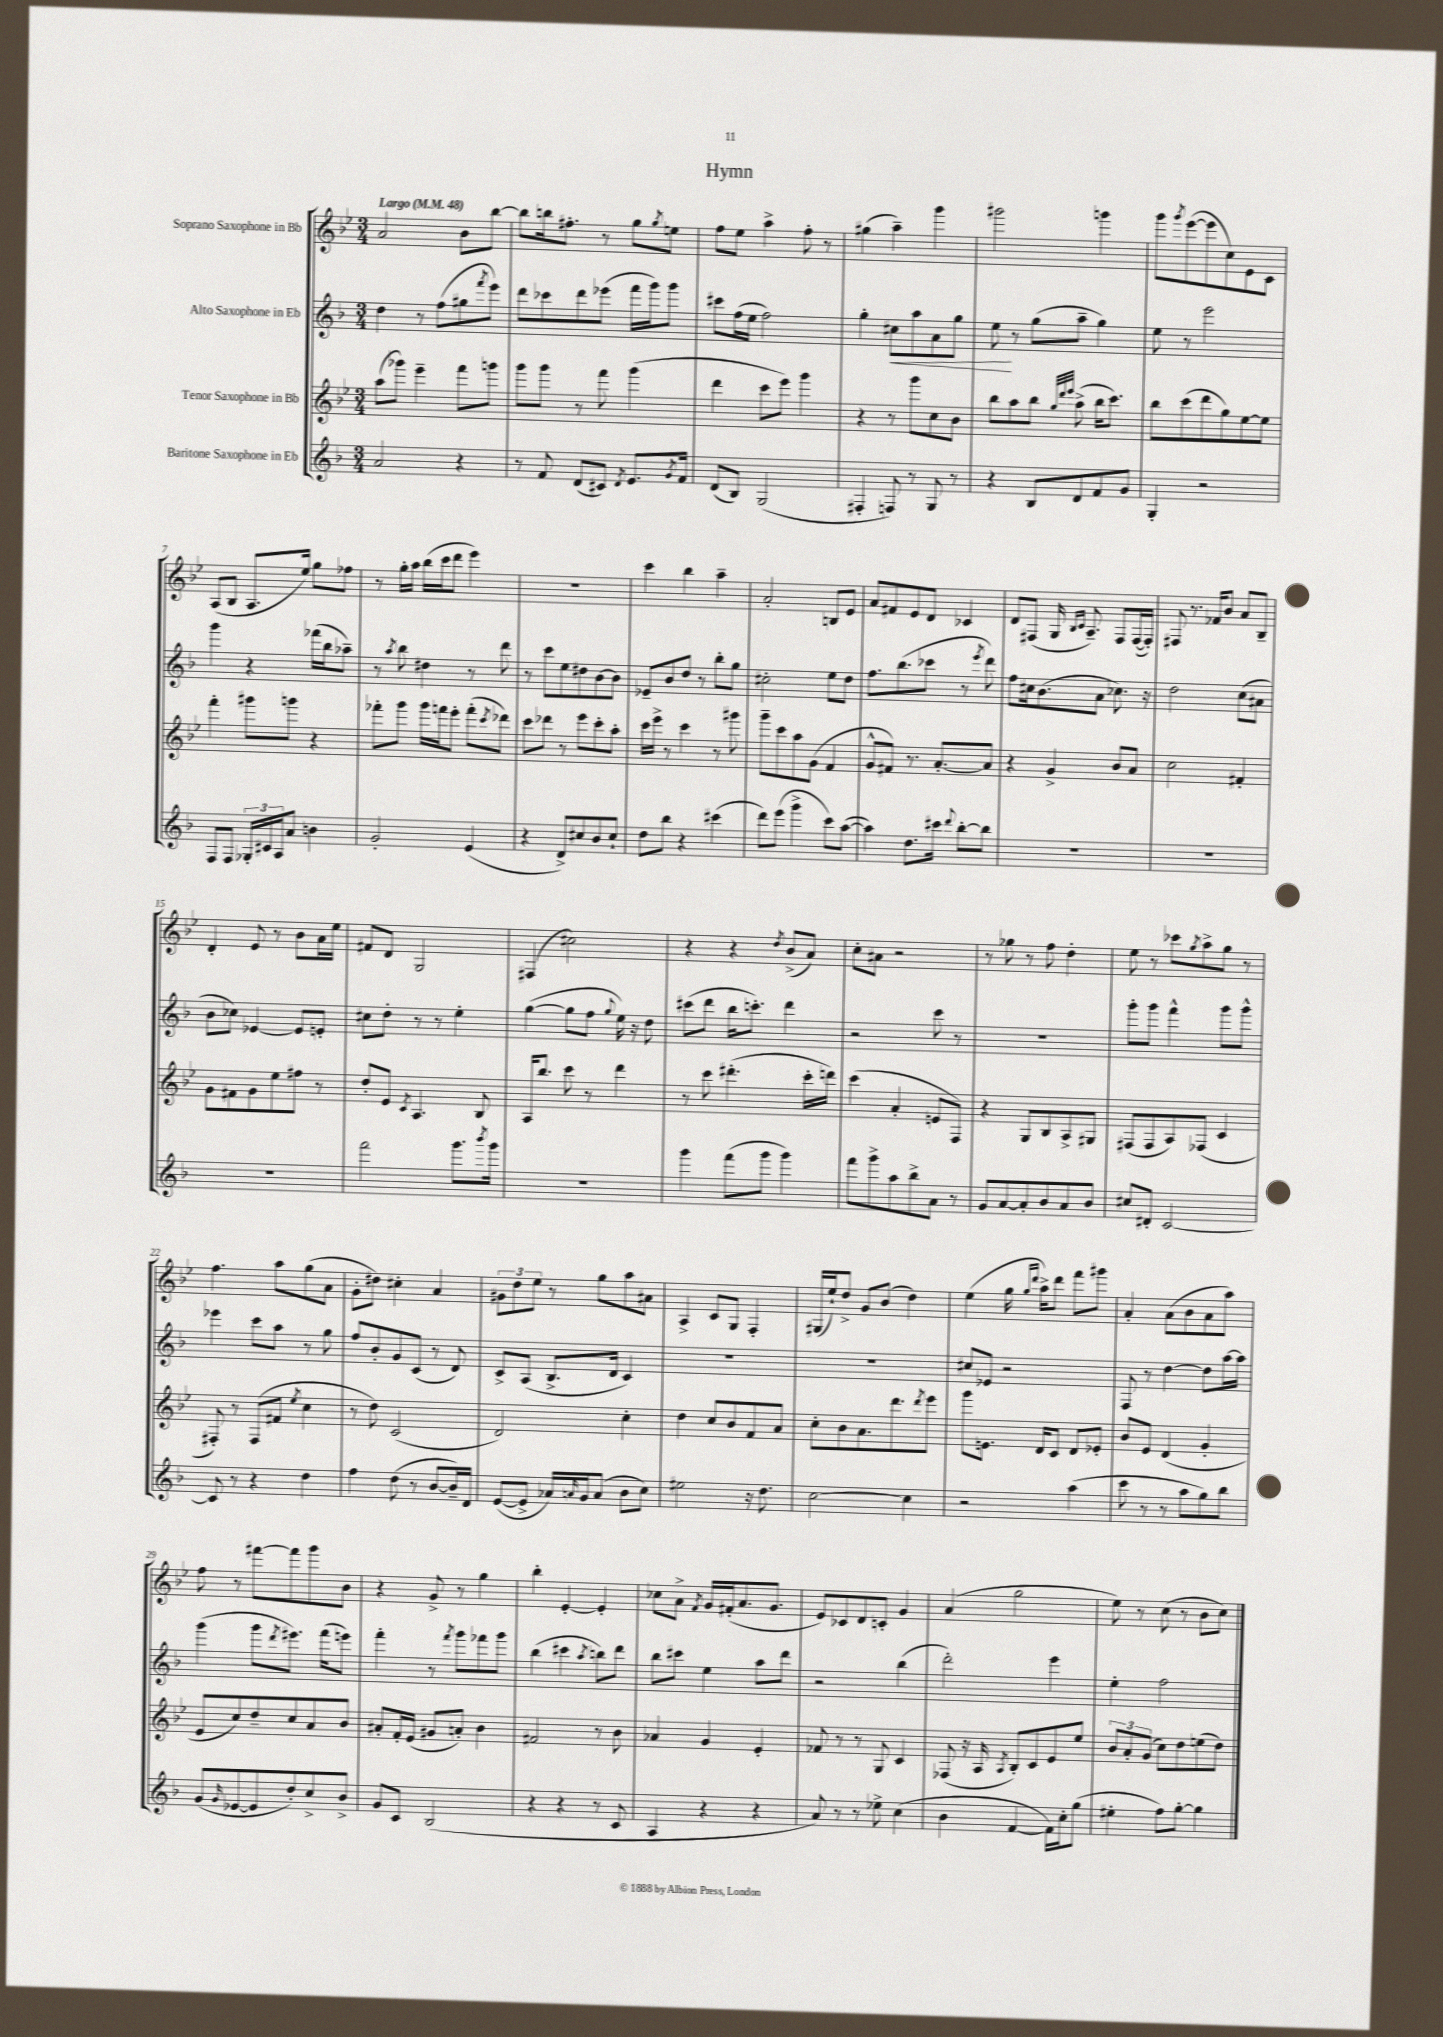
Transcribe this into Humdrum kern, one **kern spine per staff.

**kern	**kern	**kern	**dynam	**kern
*part4	*part3	*part2	*part2	*part1
*staff4	*staff3	*staff2	*staff2	*staff1
*I"Baritone Saxophone in Eb	*I"Tenor Saxophone in Bb	*I"Alto Saxophone in Eb	*	*I"Soprano Saxophone in Bb
*clefG2	*clefG2	*clefG2	*	*clefG2
*k[b-]	*k[b-e-]	*k[b-]	*	*k[b-e-]
*M3/4	*M3/4	*M3/4	*	*M3/4
*MM48	*MM48	*MM48	*	*MM48
=1	=1	=1	=1	=1
!	!	!	!	!LO:TX:a:B:t=Largo
2a/	(8aa\L	4dd\	.	2a/
.	8ggg-X\J)	.	.	.
.	4eee-~\	8r	.	.
.	.	(8ff\L	.	.
4r	8fff\L	8gg#X\	.	8b-\L
.	.	8qfff/	.	.
.	8gggn\J	8eee\J)	.	[8bb-\J
=2	=2	=2	=2	=2
8r	8ggg\L	8ddd\L	.	8bb-\L]
8f/	8ggg\J	8ccc-X\	.	16bbn\k
.	.	.	.	8.ff#X'\J
(8d/L	8r	8ddd\	.	.
8c#X/J)	8fff\	(8eee-X\J	.	8r
8qd/	.	.	.	.
8.e/L	(4ggg\	16fff\LL	.	8gg\L
.	.	16ggg\J)	.	.
.	.	.	.	8qgg/
.	.	8ggg\J	.	8een\J
8qg/	.	.	.	.
16f/Jk	.	.	.	.
=3	=3	=3	=3	=3
(8d/L	4ddd\	8ccc#X\L	.	8ff\L
8B-/J)	.	(16ff\L	.	8ee-\J
.	.	16ee\JJ	.	.
(2G/	8ccc\L	2ff\)	.	4aa^\
.	8eee-\J)	.	.	.
.	4ggg\	.	.	8ff'\
.	.	.	.	8r
=4	=4	=4	=4	=4
4F#X'/	4r	4gg'\	.	(4gg#X\
!	!	!	!LO:HP:b	!
8Fn/)	8r	8cc#X\L	<	4aa~\)
8r	8ggg\L	8aa\	.	.
8G/	8cc\	8a\	.	4ggg\
8r	8b-\J	8gg\J	.	.
=5	=5	=5	=5	=5
4r	8bb-\L	8ee\	.	2ggg#X\
.	8aa\	8r	[	.
8B-/L	8bb-\J	(8gg\L	.	.
.	32qqgg/LLL	.	.	.
.	32qqddd/	.	.	.
.	32qqeee-/JJJ	.	.	.
8d/	(8aa^\	8aa~\J	.	.
8f/	16bb-\KL	4gg\)	.	4gggn\
.	8.ccc\J)	.	.	.
8g/J	.	.	.	.
=6	=6	=6	=6	=6
4G'/	8bb-\L	8ee\	.	8ggg\L
.	.	.	.	8qggg/
.	(8ccc\	8r	.	([8eee-\
2r	8ddd\	2eee\	.	8eee-\]
.	8gg\)	.	.	8cc\)
.	[8ee-\	.	.	8e-\
.	8ee-\J]	.	.	8c\J
!!LO:LB:g=z
=7	=7	=7	=7	=7
8F/L	4fff'\	4ggg\	.	(8A/L
8F/J	.	.	.	8B-/J
24G-X'/LL	8ggg#X\L	4r	.	8.A/L
24c#X/	.	.	.	.
24A/J	.	.	.	.
8a/J	8gggn\J	.	.	.
.	.	.	.	16ee-/Jk)
4bn\	4r	(16fff-X\LL	.	8gg\L
.	.	16bb-\J	.	.
.	.	8aa-X~\J)	.	8ff-X\J
=8	=8	=8	=8	=8
2g'/	8fff-X'\L	8r	.	8r
.	.	8qaa/	.	.
.	8ggg\J	8bb-\	.	16gg'\LL
.	.	.	.	16aa\JJ
.	16ggg\LL	4dd#X\	.	(16bb-\LL
.	16fffn\J	.	.	16ccc\J
.	8eee-'\J	.	.	8ddd\J
(4e/	(8fff'\L	8r	.	4eee-\)
.	8qccc/	.	.	.
.	8ddd-X\J)	8ddd\	.	.
=9	=9	=9	=9	=9
4r	8ccc\L	8r	.	2.r
.	8ddd-X\J	8ccc\L	.	.
8d^/L)	8r	8ee\	.	.
8cc#X/	8eee-\L	8dd#X\	.	.
8b-/	8ccc'\	[8b-\	.	.
8cc#`/J	8aa'\J	8b-\J]	.	.
=10	=10	=10	=10	=10
8dd\L	16ccc\LL	8e-X~/L	.	4ccc\
.	16eee-^\JJ	.	.	.
8bb-\J	8r	8b-/	.	.
4r	4ccc\	8dd/J	.	4bb-\
.	.	8r	.	.
(4ccc#X\	8r	8bb-'\L	.	4aa~\
.	8ggg#X\	8gg\J	.	.
=11	=11	=11	=11	=11
8ddd\L)	8ggg~\L	2cc#X'\	.	2a'/
(8eee\J	8ccc\	.	.	.
4ggg^\	8aa\	.	.	.
.	(8g\J	.	.	.
8ccc\L)	4f/	8ee\L	.	8Bn/L
([8aa\J	.	8dd\J	.	8e-/J
=12	=12	=12	=12	=12
4aa\])	8g^^/L	8.ff\L	.	8a/L
.	8f#X/J)	.	.	8f#X/
.	.	(8.bb-\	.	.
8.dd\L	8.r	.	.	8e-/
.	.	8ccc-X\J	.	8d/J
16ccc#X\Jk	[8.a'/L	.	.	.
8qqddd/	.	.	.	.
[8bb-'\L	.	8r	.	4c-X/
.	.	8qeee/	.	.
8bb-\J]	8a/J]	8ddd\)	.	.
=13	=13	=13	=13	=13
2.r	4r	8ff\L	.	8d/L
.	.	16cc#X\k	.	(8F#X/J
.	.	(8.b-\	.	.
.	4g^/	.	.	16G/
.	.	.	.	16qqB-/LL
.	.	.	.	16qqc/JJ
.	.	.	.	8.A~/)
.	.	8a\J	.	.
.	8b-/L	8.cc-X\)	.	8F#/L
.	8a/J	.	.	([16F#/L
.	.	16r	.	16F#'/JJ])
=14	=14	=14	=14	=14
2.r	2cc\	2dd\	.	8F#X/
.	.	.	.	8.r
.	.	.	.	16f-X/KL
.	.	.	.	8b-/J
.	4f#X'/	(8cc\L	.	8a/L
.	.	8a#X\J	.	8B-~/J
!!LO:LB:g=z
=15	=15	=15	=15	=15
2.r	8g\L	8b-\L	.	4d'/
.	8f#X\	8cc-X\J)	.	.
.	8g\	[4e-X/	.	8e-/
.	8ee-\	.	.	8r
.	8ff#X\J	8e-/L]	.	8b-\L
.	8r	8en'/J	.	16a\L
.	.	.	.	16ee-\JJ
=16	=16	=16	=16	=16
2fff\	8dd'/L	8cc#X\L	.	8f#X/L
.	8e-/J	8dd'\J	.	8d/J
.	8qc/	.	.	.
.	4.A/	8r	.	2G/
.	.	8r	.	.
8.ggg\L	.	4ee'\	.	.
.	8B-/	.	.	.
8qbbb-/	.	.	.	.
16ggg\Jk	.	.	.	.
=17	=17	=17	=17	=17
2.r	16A/KL	([4gg\	.	(4F#X/
.	8.bb-/J	.	.	.
.	8ccc\	8gg\L]	.	2cc#X\)
.	8r	8ff\J	.	.
.	.	8qqgg/	.	.
.	4ddd\	16ee\)	.	.
.	.	16r	.	.
.	.	8dd\	.	.
=18	=18	=18	=18	=18
4ggg\	8r	(8ccc#X\L	.	4r
.	8ccc\	8ddd\J	.	.
(8fff\L	(4.ddd#X'\	16bb-\KL	.	4r
.	.	8.cccn'\J)	.	.
8ggg\J	.	.	.	.
.	.	.	.	8qdd/
4ggg\)	.	4ddd\	.	(8b-^/L
.	16ccc'\LL	.	.	8a/J)
.	16dddn\JJ)	.	.	.
=19	=19	=19	=19	=19
8fff\L	(4ccc\	2r	.	8cc'\L
8ggg^\	.	.	.	8a#X\J
8aa\	4a'/	.	.	2r
8bb-^\	.	.	.	.
8a\J	8en/L	8ccc\	.	.
8r	8F/J)	8r	.	.
=20	=20	=20	=20	=20
8g/L	4r	2.r	.	8r
[8a/	.	.	.	8gg-X\
8a'/]	8G/L	.	.	8r
8b-/	8B-/	.	.	8ff\
8a/	8A^/	.	.	4dd'\
8b-/J	8G#X/J	.	.	.
=21	=21	=21	=21	=21
8cc#X/L	(8F#X/L	8ggg'\L	.	8ee-\
8d#X'/J	8F#/	8ggg\J	.	8r
[2c/	8A/)	4fff^^\	.	8ccc-X\L
.	.	.	.	8qgg/
.	(8F-X/J	.	.	8aa^\
.	4c/	8ggg\L	.	8gg\J
.	.	8ggg^^\J	.	8r
!!LO:LB:g=z
=22	=22	=22	=22	=22
8c/]	8F#X'/)	4eee-X\	.	4.ff\
8r	8r	.	.	.
4r	(8F#/L	8ccc\L	.	.
.	8f#X/J	8aa\J	.	8aa\L
.	8qee-/	.	.	.
4dd\	4cc\	8r	.	(8gg\
.	.	8gg\	.	8a\J
=23	=23	=23	=23	=23
4ff\	8r	8ff/L	.	8g'\L
.	8dd\)	8b-'/	.	8dd#X\J)
(8dd\	(2c/	8g/	.	4cc#X'\
8r	.	(8c/J	.	.
[8b-/L	.	8r	.	4a/
16b-~/L])	.	8d/)	.	.
16d/JJ	.	.	.	.
=24	=24	=24	=24	=24
([8e/L	2d/)	8c^/L	.	12g#X\L
.	.	.	.	12dd\
8e^/J]	.	(8A/J	.	.
.	.	.	.	12ee-\J
16a-X/LL)	.	8.B-^/L	.	8r
16qqan/	.	.	.	.
16g/J	.	.	.	.
(8a/J	.	.	.	8gg\L
.	.	16d/Jk	.	.
8b-\L	4cc'\	4c/)	.	8aa\
8cc\J)	.	.	.	8a#X\J
=25	=25	=25	=25	=25
2ee#X\	4dd\	2.r	.	4A^/
.	8cc/L	.	.	8c/L
.	8b-/	.	.	8G/J
16r	8f/	.	.	4F'/
8.dd\	.	.	.	.
.	8a/J	.	.	.
=26	=26	=26	=26	=26
[2cc\	8cc'\L	2.r	.	(16G#X/LL
.	.	.	.	16ee-`/J)
.	8b-\	.	.	8dd^/J
.	8.a\	.	.	8g/L
.	.	.	.	(8b-/J
.	8.ddd\	.	.	.
4cc\]	.	.	.	4dd\)
.	8qddd/	.	.	.
.	8eee-\J	.	.	.
=27	=27	=27	=27	=27
2r	8ggg\L	8cc#X/L	.	(4ee-\
.	8.en\J	8e-X/J	.	.
.	.	2r	.	16gg\
.	.	.	.	16qqgg/LL
.	.	.	.	16qqddd/JJ
.	16d/KL	.	.	16aa^\KL)
.	8c/J	.	.	8ddd\J
(4aa\	8d/L	.	.	8fff\L
.	8e-X'/J	.	.	8ggg#X\J
=28	=28	=28	=28	=28
8ccc\	8b-/L	8F/	.	4a'/
8r	8e-/J	8r	.	.
8r	(4d/	[4dd\	.	(8a\L
8aa\L	.	.	.	8b-\
8gg\)	4g'/	8dd\L]	.	8a\
8bb-\J	.	[16aa\L	.	8aa\J)
.	.	16aa\JJ]	.	.
!!LO:LB:g=z
=29	=29	=29	=29	=29
(8g/L	8e-/L	(4ggg\	.	8ff\
16qqg/	.	.	.	.
[8e-X/	8cc/)	.	.	8r
8e-/]	8dd~/	8ggg\L	.	[8fff#X\L
.	.	8qddd/	.	.
8dd'/)	8cc/	8.eee#X\J)	.	8fff#\]
8cc^/	8a/	.	.	8ggg\
.	.	(16fff\KL	.	.
8b-^/J	8b-/J	8eeen\J)	.	8b-\J
=30	=30	=30	=30	=30
8g/L	8a#X'/L	4fff'\	.	4r
8c/J	16f'/L	.	.	.
.	(16e-/JJ	.	.	.
(2B-/	8g#X/L	8r	.	8g^/
.	.	8qfff/	.	.
.	8an'/J)	8ggg\L	.	8r
.	4b-\	8fff-X\	.	4gg\
.	.	8ggg\J	.	.
=31	=31	=31	=31	=31
4r	2f#X/	(4bb-\	.	4bb-'\
4r	.	4ccc#X\	.	[4e-'/
.	.	8qaa/	.	.
8r	8r	8bbn\L)	.	4e-'/]
8c/	8b-\	8ddd\J	.	.
=32	=32	=32	=32	=32
4A/	4a-X/	8bb-\L	.	8cc-X\L
.	.	8ccc#X\J	.	8a^\J
.	.	.	.	8qf/
4r	4g/	4ee\	.	16g/LL
.	.	.	.	(16f#X'/J
.	.	.	.	8.a/
4r	4e-'/	8aa\L	.	.
.	.	.	.	8.g/J
.	.	8ddd\J	.	.
=33	=33	=33	=33	=33
8a/)	8f-X/	2r	.	8e-/L)
8r	8r	.	.	8c-X/
8r	8r	.	.	8d/
8ee-X^\	8G/	.	.	8cn'/J
(4cc\	4c/	(4bb-\	.	4g/
=34	=34	=34	=34	=34
4b-\	(8F-X/	2ddd'\)	.	(4a/
.	16r	.	.	.
.	16A/	.	.	.
.	8qA/	.	.	.
[4f/	8B-'/L)	.	.	2gg\
.	8c/	.	.	.
16f\LL])	8e-/	4eee\	.	.
16cc'\J	.	.	.	.
(8gg\J	8ee-/J	.	.	.
=35	=35	=35	=35	=35
4ee#X'\	12b-/L	4ee'\	.	8ee-\)
.	12a'/	.	.	.
.	.	.	.	8r
.	(12g/J	.	.	.
8ff\L)	8cc\L)	2ff\	.	(8cc\
[8gg'\J	8dd\	.	.	8r
4gg\]	(8een\	.	.	8b-\L
.	8dd\J)	.	.	8cc\J)
==	==	==	==	==
*-	*-	*-	*-	*-
